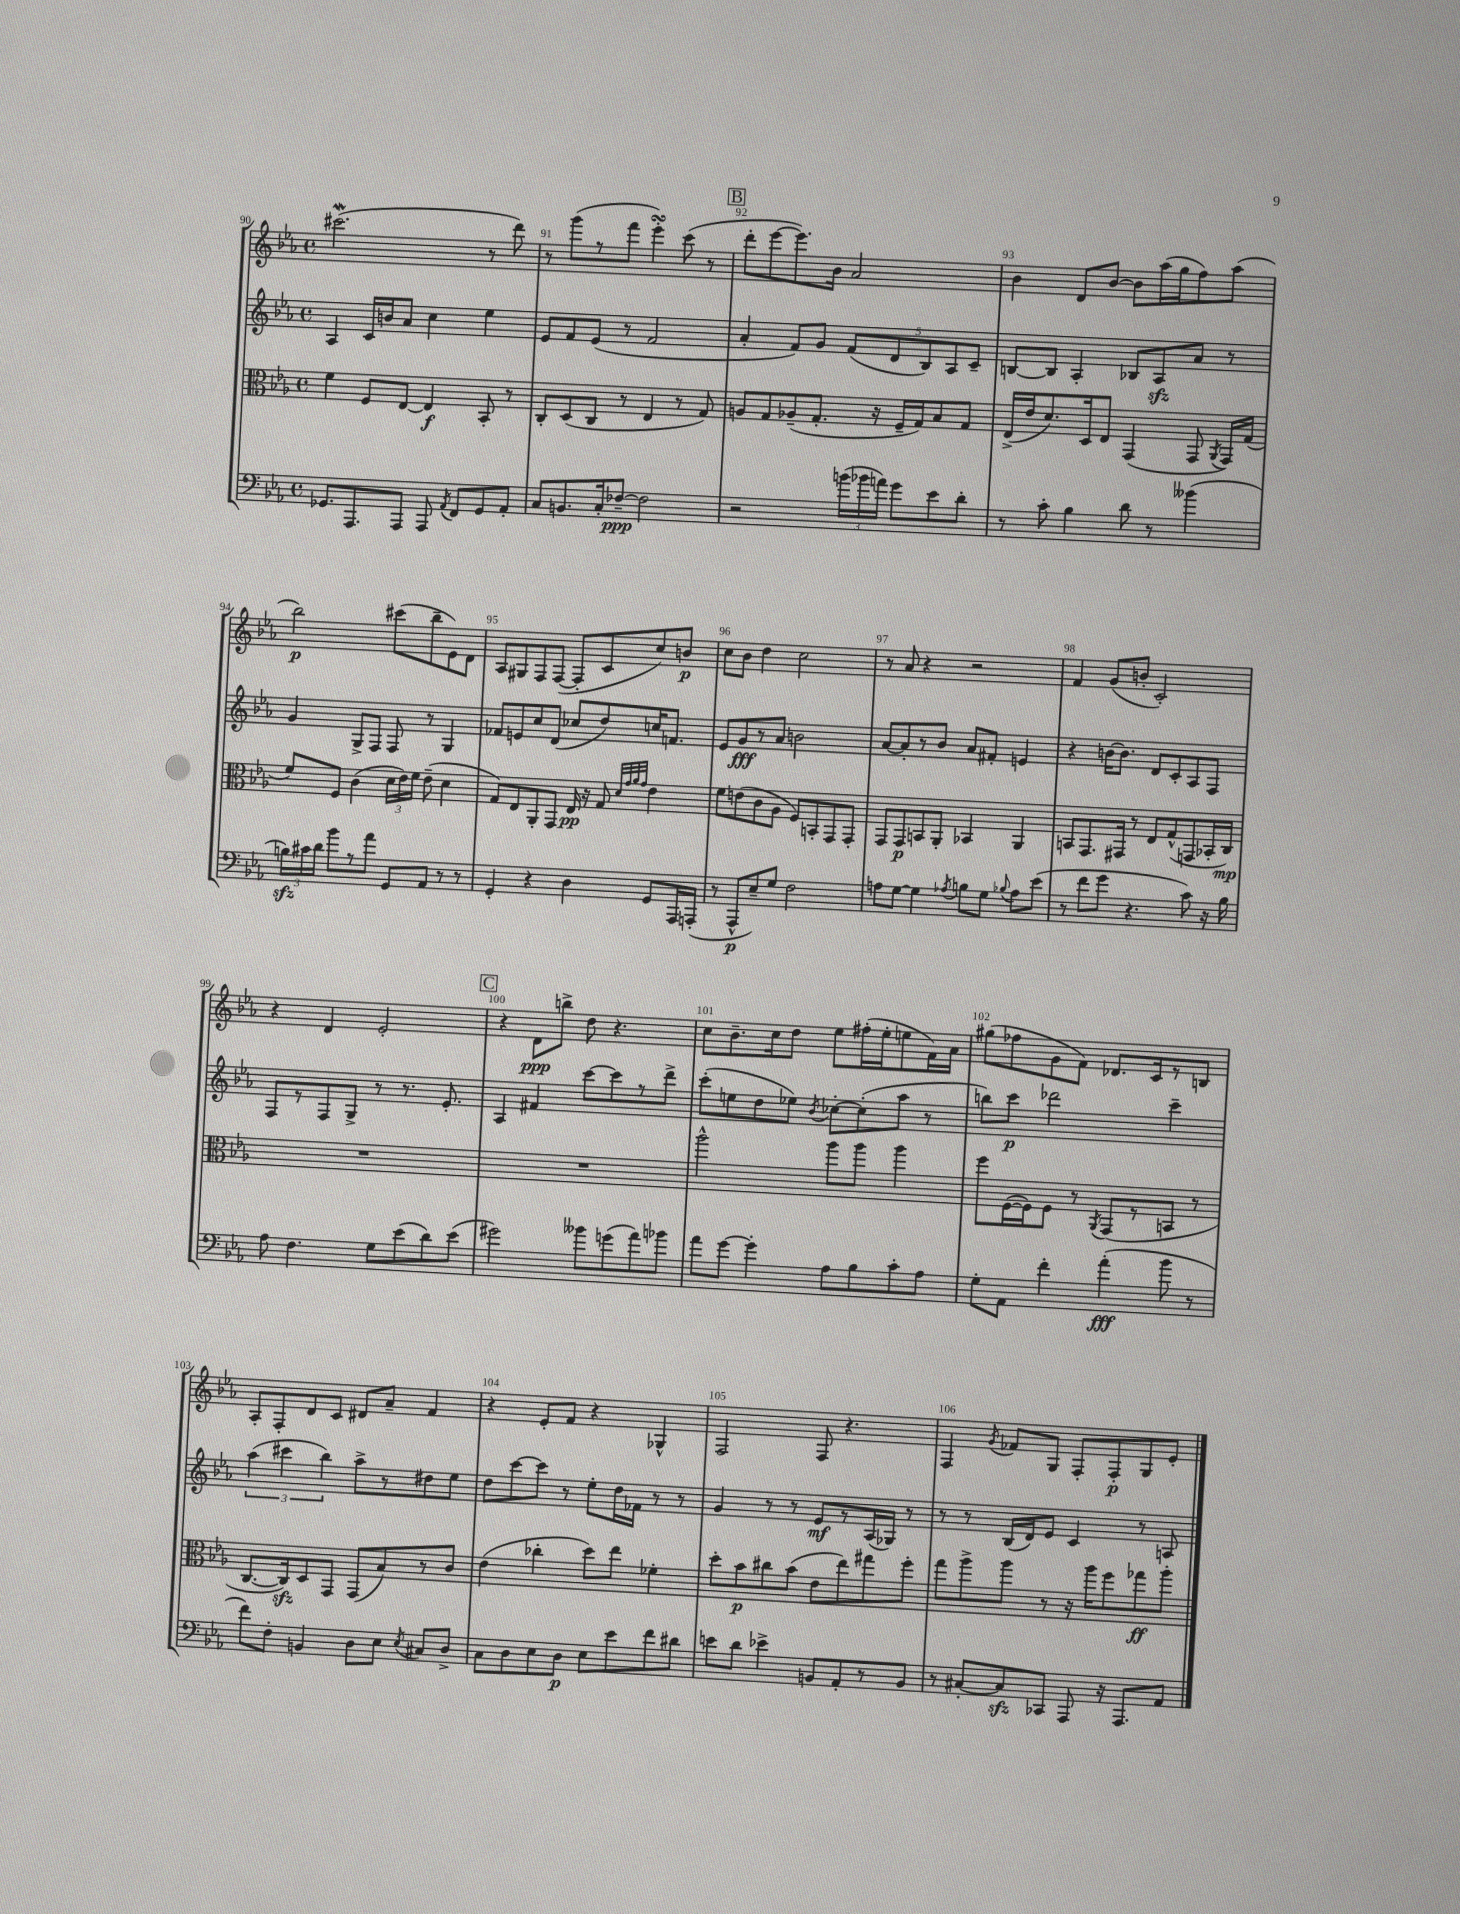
<<
\new StaffGroup <<
\new Staff = "s0" {
    \clef treble \key ees \major \defaultTimeSignature \time 4/4
    \autoBeamOff cis'''2.\mordent( r8 d'''8) |
    r8 g'''8[( r8 f'''8] ees'''4-.\turn) c'''8( r8 |
    \mark \markup { \box "B" } d'''8[-. ees'''8~ ees'''8.) bes'16] aes'2 |
    bes'4 d'8[ bes'8]~ bes'8[ aes''16( g''16 f''8) aes''8]( |
    bes''2\p) cis'''8[( bes''8-- ees'8) d'8] |
    aes8[ gis8 f8 f8]~( f8[-. c'8 c''8) b'8]\p |
    c''8[ bes'8] d''4 c''2 |
    r8 aes'8 r4 r2 |
    f'4 g'8[( b'8]-. c'2-.) |
    r4 d'4 ees'2-. |
    \mark \markup { \box "C" } r4 d'8[\ppp b''8]-> d''8 r4. |
    c''8[ bes'8.-- c''16 d''8] ees''8[ fis''16-.( ees''16-. e''8 f'16) aes'16] |
    gis''8[( fes''8 g'8 f'8]) des'8.[ c'16 r8 b8] |
    aes8[-. f8-. d'8 c'8] dis'8[ aes'8]-- f'4 |
    r4 ees'8[-. f'8] r4 ges4-^ |
    f2 f8 r4. |
    f4 \acciaccatura { g'8 } fes'8[ g8] f8[-. f8-.\p g8 ees'8]-. \bar "|." |
}
\new Staff = "s1" {
    \clef treble \key ees \major \defaultTimeSignature \time 4/4
    \autoBeamOff aes4 c'16[ b'16 aes'8] c''4 ees''4 |
    ees'8[ f'8 ees'8]( r8 f'2 |
    \mark \markup { \box "B" } aes'4-. f'8[) g'8] \tuplet 5/4 { f'8[( d'8 bes8) aes8 c'8]-- } |
    b8[~ b8] aes4-. bes8[ aes8\sfz aes'8] r8 |
    g'4 g8[-> f8] f8 r8 g4 |
    fes'8[ e'8 c''8 d'8]( ces''8[ d''8) c''16 f'8.] |
    ees'8[ g'8\fff r8 aes'8] b'2 |
    aes'8[~ aes'8-. r8 bes'8] aes'8[ fis'8]-. e'4 |
    r4 b'16[~ b'8.] d'8[ c'8-. aes8 f8] |
    f8[ r8 f8 g8]-> r8 r8. ees'8.-. |
    \mark \markup { \box "C" } aes4 fis'4 c'''8[~ c'''8 r8 d'''8]-> |
    c'''8[-.( e''8 d''8 ees''8]) \acciaccatura { bes'8 } ces''8[~-. ces''8-.( aes''8] r8 |
    b''8[) c'''8]\p des'''2 c'''4-- |
    \tuplet 3/2 { aes''4( cis'''4 bes''4) } aes''8[-> r8 dis''8 ees''8] |
    d''8[ c'''8~ c'''8] r8 ees''8[-. d''16 fes'16] r8 r8 |
    g'4 r8 r8 ees'8[\mf r8 aes16( ges16]) r8 |
    r8 r8 bes16[( d'16) ees'8] c'4 r8 a8 \bar "|." |
}
\new Staff = "s2" {
    \clef alto \key ees \major \defaultTimeSignature \time 4/4
    \autoBeamOff f'4 f8[ ees8]~ ees4\f bes,8-. r8 |
    c8[-. d8( c8] r8 ees4 r8 g8) |
    \mark \markup { \box "B" } a8[ g8 aes8--( g8.]-. r16 f16[-- g16) bes8 g8] |
    ees16[->( ees'16 d'8.) d16 ees8] g,4( g,8 \acciaccatura { aes,8 } g,16[) g16]( |
    f'8[) f8] c'4( \tuplet 3/2 { d'16[ ees'16) f'16] } ees'8--( d'4 |
    g8[) ees8 aes,8-. g,8] ees16\pp r16 g8 \grace { d'32[ g'32 aes'32 g'32] } ees'4 |
    f'8[ e'8( c'8 aes8] f8[) b,8-. g,8 g,8]-. |
    g,8[ g,8\p b,8 aes,8]-. bes,4 aes,4 |
    b,8[ g,8. gis,16] r8 ees8[ g8-^( g,8 bes,16-. c16]\mp) |
    R1 |
    \mark \markup { \box "C" } R1 |
    aes''2-^ aes''8[ aes''8] aes''4 |
    f''8[ f16~( f16) f8] r8 \acciaccatura { aes,8 } g,8[( r8 b,8] r8 |
    c8.[~ c16\sfz) d8 g,8] g,8[( bes8) r8 c'8] |
    ees'4( ces''4-. d''8[) ees''8] fes'4-. |
    d''8[-. bes'8\p cis''8 bes'8]( ees'8[ ees''8) gis''8 f''8]-. |
    g''8[ aes''8-> aes''8] r8 r16 aes''16[ f''8 ges''8\ff aes''8]-. \bar "|." |
}
\new Staff = "s3" {
    \clef bass \key ees \major \defaultTimeSignature \time 4/4
    \autoBeamOff ges,8.[ aes,,8. aes,,8] aes,,8 \acciaccatura { aes,8 } f,8[ ges,8 aes,8]-. |
    c8[ b,8. c16-. fes8]~--\ppp fes2 |
    \mark \markup { \box "B" } r2 \tuplet 3/2 { b'16[( bes'16 a'16]) } g'8[ ees'8 d'8]-. |
    r8 c'8-. bes4 d'8 r8 beses'4( |
    \tuplet 3/2 { b16[\sfz) cis'16 d'16] } bes'8[ r8 aes'8] g,8[ aes,8] r8 r8 |
    g,4-. r4 d4 g,8[ aes,,16 a,,16]-.( |
    r8 aes,,8[-^\p ees8--) g8] f2 |
    a8[ g8]~ g4 \acciaccatura { aes8 } b8[ g8] \appoggiatura { bes8 } aes8[ ees'8]( |
    r8 f'8[ g'8] r4. c'8) r16 bes16 |
    aes8 f4. g8[ ees'8( d'8) ees'8]( |
    \mark \markup { \box "C" } gis'2) beses'8[ g'8( aes'8) bes'8] |
    aes'8[ g'8]~ g'4-. aes8[ bes8 c'8-. aes8] |
    g8[-. aes,8] f'4-. aes'4-.\fff( bes'8 r8 |
    f'8[) f8]-. b,4 d8[ ees8] \acciaccatura { ees8 } cis8[ d8]-> |
    c8[ d8 ees8 d8]\p ees8[ ees'8 f'8 dis'8] |
    e'8[ d'8] ees'4-> b,8[ aes,8-. r8 b,8] |
    r8 cis8[~-. cis8\sfz ces,8] aes,,8 r16 aes,,8.[ aes,8] \bar "|." |
}
>>
>>
\layout { \context { \Score currentBarNumber = #90 \override BarNumber.break-visibility = ##(#f #t #t) barNumberVisibility = #all-bar-numbers-visible } }
